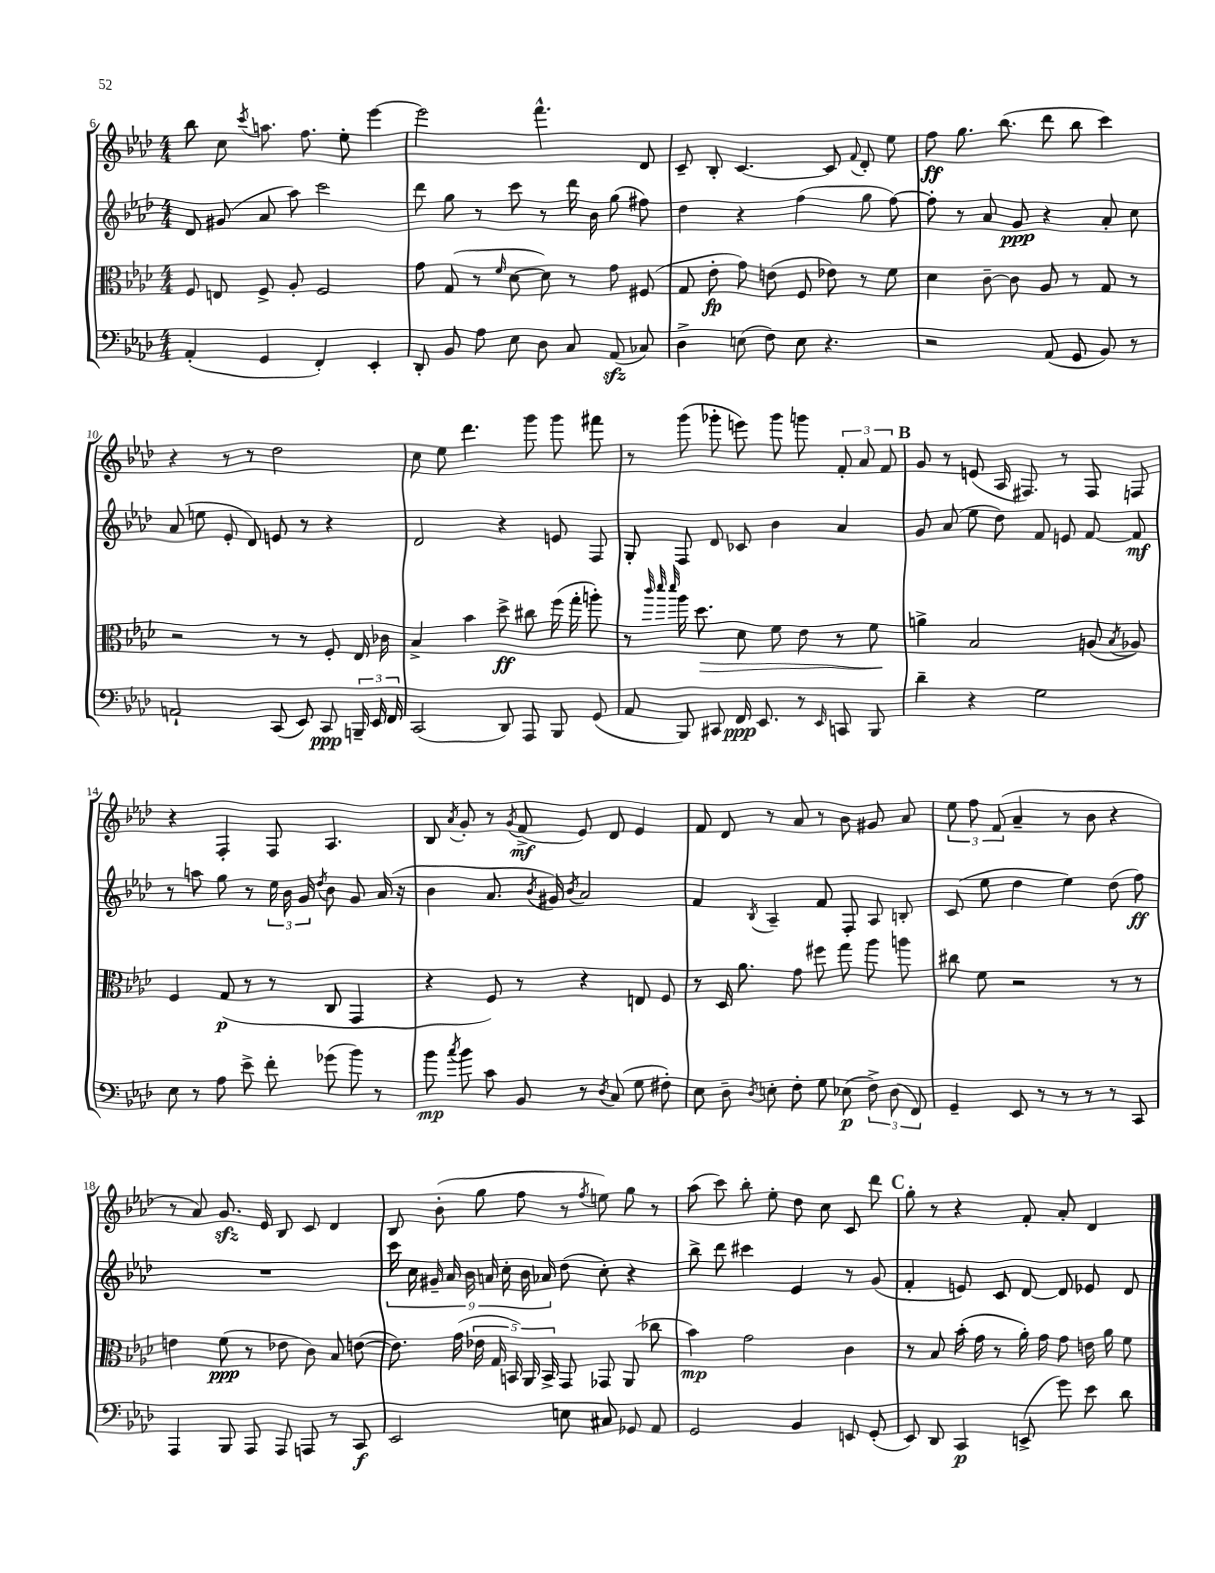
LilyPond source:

<<
\new StaffGroup <<
\new Staff = "s0" {
    \clef treble \key aes \major \numericTimeSignature \time 4/4
    \autoBeamOff bes''8 c''8 \acciaccatura { c'''8 } a''8. f''8. ees''8-. ees'''4~ |
    ees'''2 f'''4.-^ des'8 |
    c'8-- bes8-. c'4.~ c'8 \appoggiatura { f'8 } des'8-. ees''8 |
    f''8\ff g''8. bes''8.( des'''8 bes''8 c'''4) |
    r4 r8 r8 des''2 |
    c''8 ees''8 des'''4. g'''8 g'''8 fis'''8 |
    r8 g'''8( ges'''8-. e'''8) ges'''8 g'''8 \tuplet 3/2 { f'8-. aes'8 f'8 } |
    \mark \markup { \bold "B" } g'8 r8 e'8( aes16 fis8.) r8 fis8 f8 |
    r4 f4-. f8 aes4. |
    bes8 \acciaccatura { aes'8 } g'8-. r8 \acciaccatura { g'8 } f'8->\mf( ees'8) des'8 ees'4 |
    f'8 des'8 r8 aes'8 r8 bes'8 gis'8 aes'8 |
    \tuplet 3/2 { ees''8 f''8 f'8( } aes'4-- r8 bes'8 r4 |
    r8 aes'8) g'8.\sfz ees'16 bes8 c'8 des'4 |
    bes8 bes'8-.( g''8 f''8 r8 \acciaccatura { f''8 } e''8) g''8 r8 |
    aes''8( c'''8) bes''8-. ees''8-. des''8 c''8 c'8 des'''8 |
    \mark \markup { \bold "C" } g''8-. r8 r4 f'8-. aes'8-. des'4 \bar "|." |
}
\new Staff = "s1" {
    \clef treble \key aes \major \numericTimeSignature \time 4/4
    \autoBeamOff des'8 gis'8( aes'8 aes''8) c'''2 |
    des'''8 g''8 r8 c'''8 r8 des'''16 bes'16 g''8( fis''8) |
    des''4 r4 f''4( g''8 f''8~) |
    f''8-. r8 aes'8 g'8\ppp r4 aes'8-. c''8 |
    aes'8( e''8 ees'8-. des'8) e'8 r8 r4 |
    des'2 r4 e'8 f8 |
    g8-. f8 des'8 ces'8 bes'4 aes'4 |
    \mark \markup { \bold "B" } g'8 aes'8( ees''8 des''8) f'8 e'8 f'8~ f'8\mf |
    r8 a''8 g''8 r8 \tuplet 3/2 { ees''16 bes'16 g'16 } \acciaccatura { des''8 } bes'8 g'8 aes'16( r16 |
    bes'4 aes'8. \acciaccatura { bes'8 } gis'16) \acciaccatura { bes'8 } aes'2 |
    f'4 \acciaccatura { bes8 } aes4-- f'8 f8-. aes8 b8-. |
    c'8( ees''8 des''4 ees''4) des''8( f''8\ff) |
    R1 |
    \tuplet 9/8 { c'''16 c''16 gis'16-- aes'16 bes'16 a'16 c''16-. bes'16 aes'16 } des''8( c''8-.) r4 |
    bes''8-> des'''8 cis'''4 ees'4 r8 g'8( |
    \mark \markup { \bold "C" } f'4-. e'8) c'8 des'8~ des'8 ees'8 des'8 \bar "|." |
}
\new Staff = "s2" {
    \clef alto \key aes \major \numericTimeSignature \time 4/4
    \autoBeamOff f8 e8 f8-> aes8-. f2 |
    g'8 g8( r8 \grace { f'16 } des'8~ des'8) r8 g'8 fis8( |
    g8 ees'8-.\fp g'8) e'8( f8 ees'8) r8 f'8 |
    des'4 c'8~-- c'8 aes8 r8 g8 r8 |
    r2 r8 r8 f8-. ees16 ces'16 |
    bes4-> bes'4 des''8->\ff cis''8 f''16( g''16-. a''8-.) |
    r8 \grace { c'''32 des'''32 des'''32 } aes''16 des''8.\> des'8 f'8 ees'8 r8 f'8\! |
    \mark \markup { \bold "B" } a'4-> bes2 a8( \acciaccatura { bes8 } aes8) |
    f4 g8\p( r8 r8 c8 g,4 |
    r4 f8) r8 r4 e8 f8 |
    r8 des16 aes'8. g'8 fis''8 g''8 aes''8 a''8 |
    cis''8 f'8 r2 r8 r8 |
    e'4 f'8\ppp( r8 ees'8 c'8) bes8 e'8~( |
    e'8.) g'16( \tuplet 5/4 { ees'16 g16 b,16) aes,16 b,16-> } g,8 ges,8 aes,8( ces''8 |
    bes'4\mp) g'2 c'4 |
    \mark \markup { \bold "C" } r8 bes8 bes'16-.( g'16 r8 aes'16-.) g'16 g'8 e'16 aes'16 f'8 \bar "|." |
}
\new Staff = "s3" {
    \clef bass \key aes \major \numericTimeSignature \time 4/4
    \autoBeamOff aes,4-.( g,4 f,4-.) ees,4-. |
    des,8-. bes,8 aes8 ees8 des8 c8 aes,8\sfz( ces8) |
    des4-> e8( f8) e8 r4. |
    r2 aes,8( g,8 bes,8) r8 |
    a,2-! c,8( ees,8) c,8\ppp \tuplet 3/2 { b,,16-- ees,16 f,16 } |
    c,2( des,8) aes,,8 bes,,8 g,8( |
    aes,8 bes,,8) cis,8 f,16\ppp ees,8. r8 \grace { ees,16 } c,8 bes,,8 |
    \mark \markup { \bold "B" } des'4-- r4 g2 |
    ees8 r8 aes8 ees'8-> f'8-. ges'8( bes'8) r8 |
    bes'8\mp \acciaccatura { c''8 } bes'8 c'8 bes,8 r8 \acciaccatura { des8 } c8( g8 fis8-.) |
    ees8 des8-- \acciaccatura { des8 } e8-. f8-. g8 ees8\p( \tuplet 3/2 { f8->) des8( f,8) } |
    g,4-- ees,8 r8 r8 r8 r8 c,8 |
    aes,,4 bes,,8 aes,,8 aes,,8 a,,8 r8 c,8\f |
    ees,2 e8 cis8 ges,8 aes,8 |
    g,2 bes,4 e,8 g,8-.( |
    \mark \markup { \bold "C" } ees,8) des,8 c,4\p e,8->( g'8) ees'8 des'8 \bar "|." |
}
>>
>>
\layout { \context { \Score currentBarNumber = #6 } }
